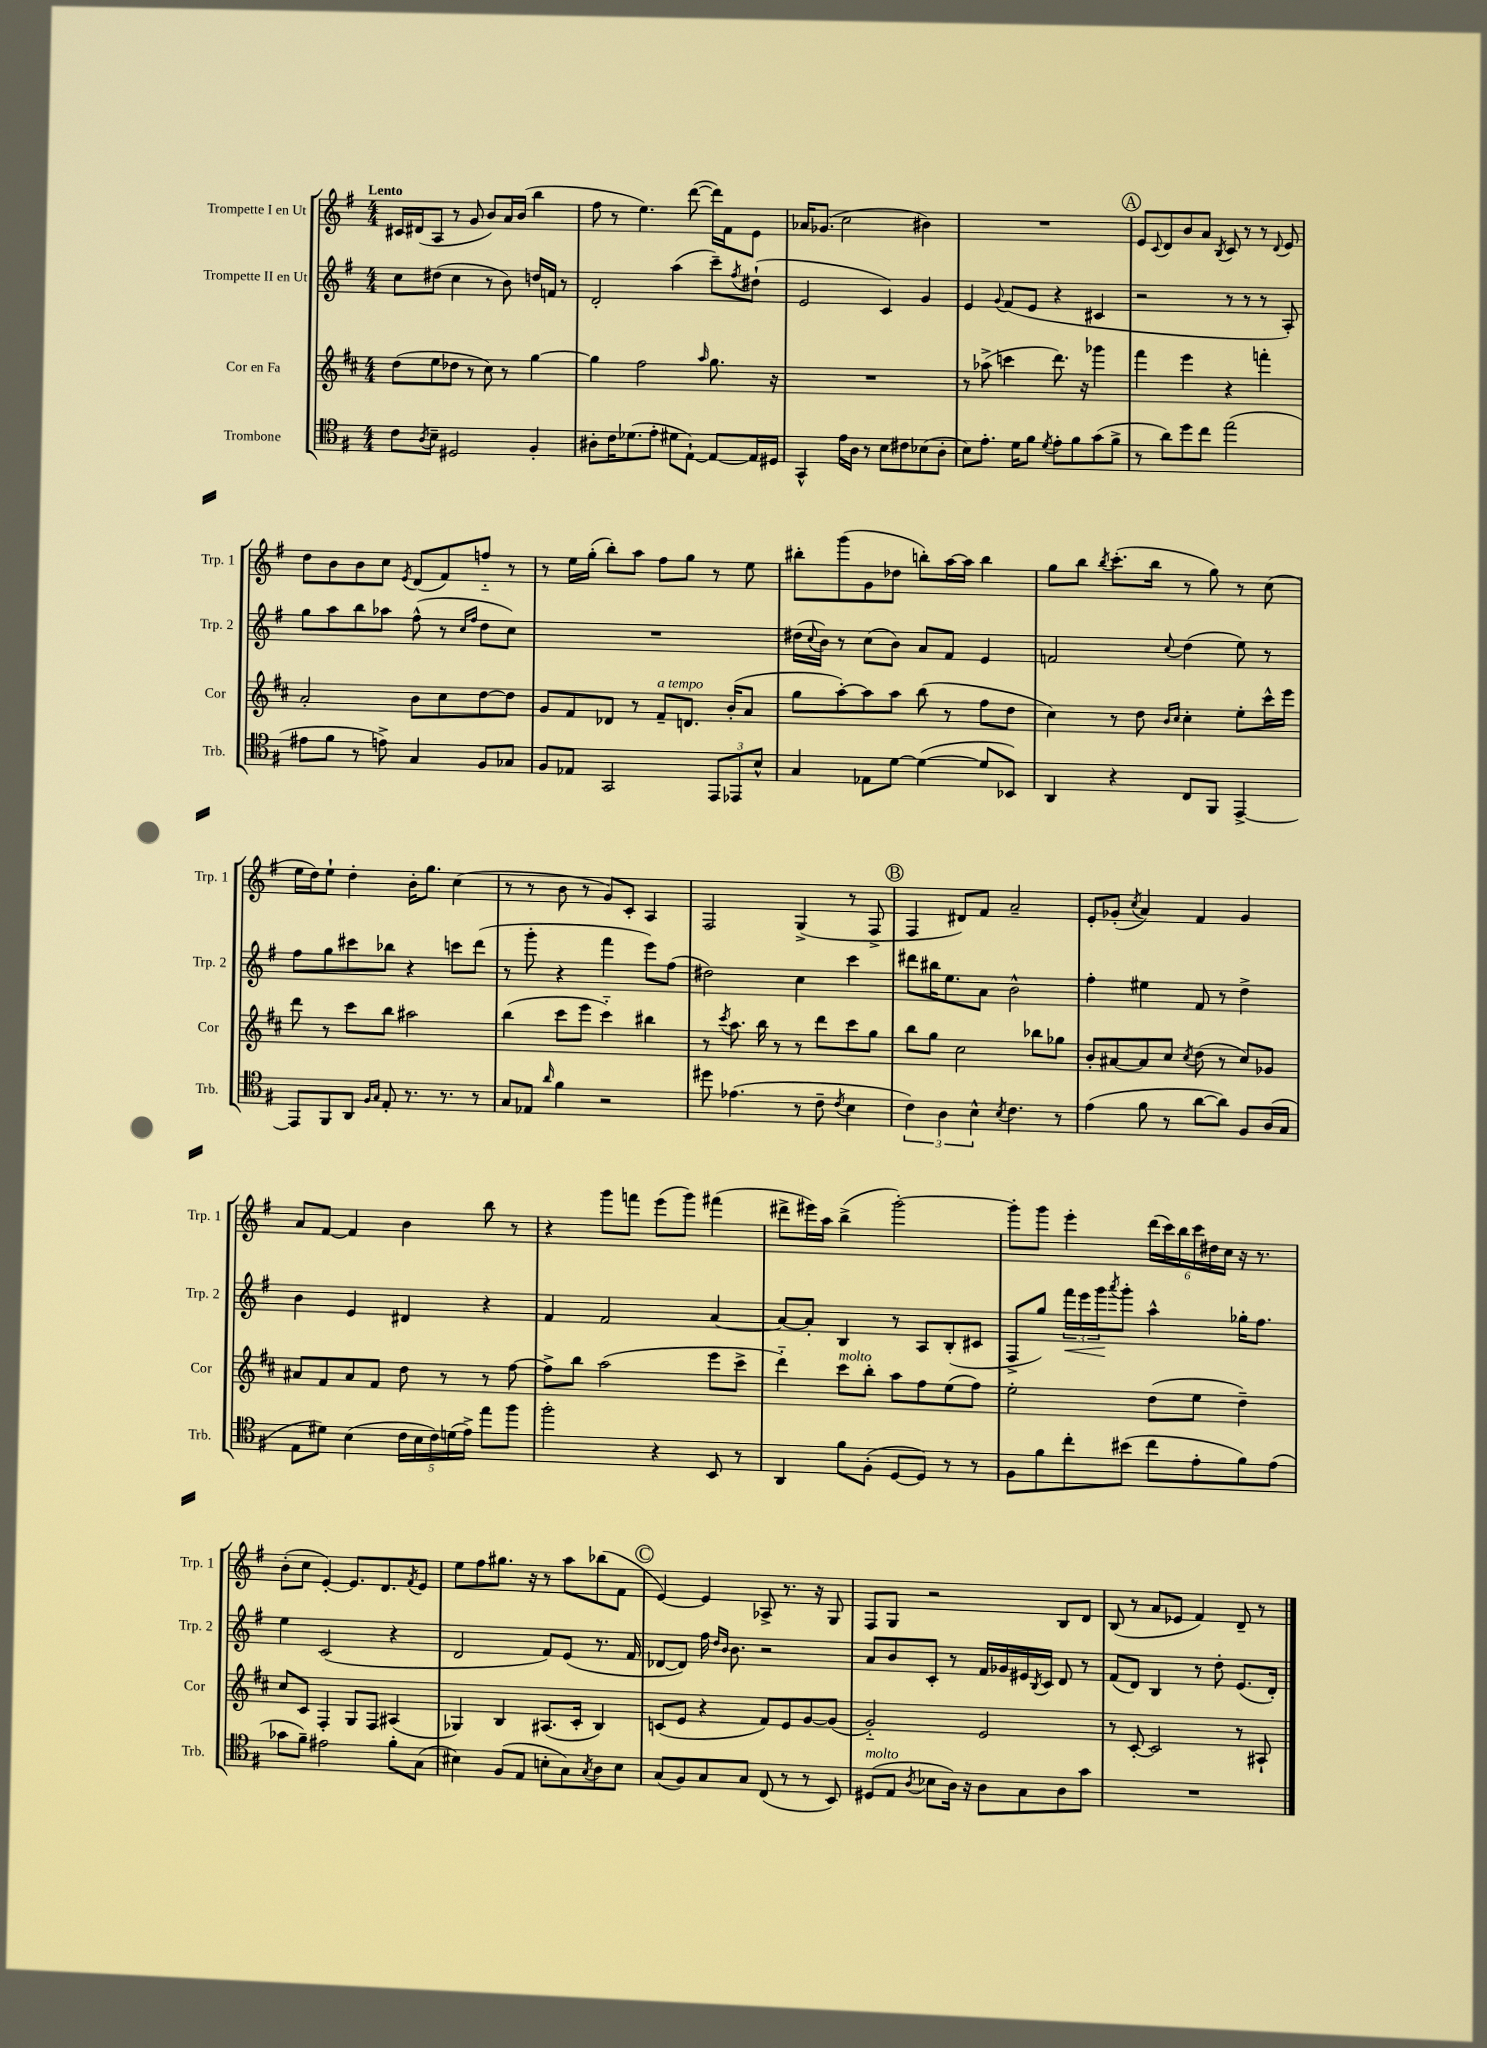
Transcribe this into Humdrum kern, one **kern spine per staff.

**kern	**kern	**kern	**dynam	**kern
*part4	*part3	*part2	*part2	*part1
*staff4	*staff3	*staff2	*staff2	*staff1
*I"Trombone	*I"Cor en Fa	*I"Trompette II en Ut	*	*I"Trompette I en Ut
*I'Trb.	*I'Cor	*I'Trp. 2	*	*I'Trp. 1
*clefC4	*clefG2	*clefG2	*	*clefG2
*k[f#]	*k[f#c#]	*k[f#]	*	*k[f#]
*M4/4	*M4/4	*M4/4	*	*M4/4
=1	=1	=1	=1	=1
!	!	!	!	!LO:TX:a:B:t=Lento
8c\L	(8dd\L	8cc\L	.	16c#X/LL
.	.	.	.	(16d#X/J
8qA/	.	.	.	.
8B~\J	8ee\	(8dd#X\J	.	8A/J
2D#X/	8dd-X\J	4cc\	.	8r
.	8r	.	.	8g/
.	8cc#\)	8r	.	8b/L)
.	8r	8b\)	.	16a/L
.	.	.	.	(16b/JJ
4F#'/	[4gg\	16ddn/LL	.	4bb\
.	.	16fn/JJ	.	.
.	.	8r	.	.
=2	=2	=2	=2	=2
8A#X'\L	4gg\]	2d'/	.	8ff#\
16c\K	.	.	.	8r
(8.d-X\	.	.	.	.
.	2ff#\	.	.	4.ee\)
8e'\J	.	.	.	.
8d#X\L	.	(4aa\	.	.
[8E`\J)	.	.	.	([8ddd\
.	16qqaa/	.	.	.
8E/L_	8.gg\	8ccc~\L)	.	16ddd\LL])
.	.	.	.	16f#\J
.	.	8qff#/	.	.
16E/L]	.	(8dd#X`\J	.	8e\J
16D#X/JJ	16r	.	.	.
=3	=3	=3	=3	=3
4GG^^/	1r	2e/	.	16a-X/KL
.	.	.	.	(8.g-X/J
16e\LL	.	.	.	2cc\
16A\JJ	.	.	.	.
8r	.	.	.	.
8B\L	.	4c/)	.	.
8c#X\	.	.	.	.
(8B-X\	.	4g/	.	4b#X\)
8A'\J	.	.	.	.
=4	=4	=4	=4	=4
8B\L)	8r	4e/	.	1r
8.e'\J	(8aa-X^\	.	.	.
.	.	8qqg/	.	.
.	4cccn\	(8f#/L	.	.
16d\KL	.	.	.	.
8f#\J	.	8e/J	.	.
8qd/	.	.	.	.
8e'\L	8.ddd\)	4r	.	.
8f#\	.	.	.	.
.	16r	.	.	.
(8g\	4ggg-X\	4c#X/	.	.
8f#^\J	.	.	.	.
!!LO:REH:place=s1:t=A
=5	=5	=5	=5	=5
8r	4fff#\	2r	.	8e/L
.	.	.	.	8qqc/
8a\L)	.	.	.	8d/
8dd\	4eee\	.	.	8b/
8cc\J	.	.	.	8a/J
.	.	.	.	8qB/
(2ee\	4r	8r	.	8c/
.	.	8r	.	8r
.	4fffn'\	8r	.	8r
.	.	.	.	8qqd/
.	.	8A'/)	.	8e/
!!LO:LB:g=z
=6	=6	=6	=6	=6
8e#X\L	2a'/	8gg\L	.	8dd\L
8f#\J	.	8aa\	.	8b\
8r	.	8bb\	.	8b\
8en^\)	.	8aa-X\J	.	8cc\J
.	.	.	.	8qe/
4G/	8b\L	(8ff#^^\	.	(8d/L
.	8cc#\	8r	.	8f#/)
.	.	16qqcc/LL	.	.
.	.	16qqff#/JJ	.	.
8F#/L	[8dd\	8dd\L	.	8ffn/J
8G-X/J	8dd\J]	8cc\J)	.	8r
=7	=7	=7	=7	=7
8F#/L	8g/L	1r	.	8r
8E-X/J	8f#/	.	.	16ee\LL
.	.	.	.	(16gg'\JJ
2GG/	8d-X/J	.	.	8bb'\L)
.	8r	.	.	8aa\J
!	!LO:TX:a:i:t=a tempo	!	!	!
.	8f#~/L	.	.	8ff#\L
.	8.dn/J	.	.	8gg\J
12EE/L	.	.	.	8r
.	(16b'/KL	.	.	.
12EE-X/	.	.	.	.
.	8a/J	.	.	8ee\
12B^^/J	.	.	.	.
=8	=8	=8	=8	=8
4G/	8gg\L	(16dd#X\LL	.	8bb#X'\L
.	.	8qqcc/	.	.
.	.	16b\JJ)	.	.
.	[8aa'\)	8r	.	(8ggg\
8E-X\L	8aa\]	(8cc\L	.	8g\
[8d\J	8aa\J	8b\J)	.	8dd-X\J
(4d\_	(8bb\	8a/L	.	8bbn'\L)
.	8r	8f#/J	.	[16aa\L
.	.	.	.	16aa\JJ]
8d/L]	8ff#\L	4e/	.	4bb\
8BB-X/J)	8dd\J	.	.	.
=9	=9	=9	=9	=9
4AA/	4cc#\)	2fn/	.	8gg\L
.	.	.	.	8bb\J
.	.	.	.	8qbb/
4r	8r	.	.	(8.ccc'\L
.	8dd\	.	.	.
.	.	.	.	16bb\Jk
.	16qqb/LL	.	.	.
.	16qqcc#/JJ	8qqcc/	.	.
8C/L	4cc#'\	(4dd\	.	8r
8FF#/J	.	.	.	8gg\)
[4EE^/	8ee'\L	8ee\)	.	8r
.	16ccc#^^\L	8r	.	(8cc\
.	16eee\JJ	.	.	.
!!LO:LB:g=z
=10	=10	=10	=10	=10
8EE/L]	8ddd\	8ff#\L	.	16ee\LL
.	.	.	.	16dd\J)
8FF#/	8r	8gg\	.	8ee`\J
8AA/J	8ccc#\L	8ccc#X\	.	4dd'\
16qqF#/LL	.	.	.	.
16qqG/JJ	.	.	.	.
8E'/	8bb\J	8bb-X\J	.	.
8.r	2aa#X\	4r	.	16b'\KL
.	.	.	.	8.gg\J
8.r	.	.	.	.
.	.	8cccn\L	.	(4cc\
8r	.	(8ddd\J	.	.
=11	=11	=11	=11	=11
8G/L	(4bb\	8r	.	8r
8E-X/J	.	8ggg'\	.	8r
16qqa/	.	.	.	.
4f#\	8ccc#\L	4r	.	8b\
.	8eee\J	.	.	8r
2r	4ccc#\)	4fff#\	.	8g/L)
.	.	.	.	8c'/J
.	4bb#X\	8eee\L)	.	4A/
.	.	(8ff#\J	.	.
=12	=12	=12	=12	=12
8dd#X\	8r	2dd#X\)	.	2F#/
.	8qccc#/	.	.	.
(4.e-X\	8.aa\	.	.	.
.	16bb\	.	.	.
.	8r	.	.	.
8r	8r	4cc\	.	(4G^/
8c~\	8ddd\L	.	.	.
8qc/	.	.	.	.
4B\	8ccc#\	4ccc\	.	8r
.	8gg\J	.	.	8F#^/
!!LO:REH:place=s1:t=B
=13	=13	=13	=13	=13
6c\)	8bb\L	8ddd#X\L	.	4F#/
.	8gg\J	16bb#X\K	.	.
6A\	.	.	.	.
.	.	8.ee\	.	.
.	2cc#\	.	.	8d#X/L)
6B^^\	.	.	.	.
.	.	8a\J	.	8f#/J
8qB/	.	.	.	.
4.c\	.	2b^^\	.	2a~/
.	8bb-X\L	.	.	.
8r	8gg-X\J	.	.	.
=14	=14	=14	=14	=14
(4e\	8b'/L	4ff#'\	.	8e'/L
.	[8a#X/	.	.	(8g-X'/J
.	.	.	.	8qcc/
8f#\	8a#/]	4ee#X\	.	4a/)
8r	8cc#/J	.	.	.
.	8qcc#/	.	.	.
[8a\L	(8dd\	8f#/	.	4f#/
8a\J])	8r	8r	.	.
8F#/L	8cc#/L)	4dd^\	.	4g-/
(16A/L	8g-X/J	.	.	.
16G/JJ	.	.	.	.
!!LO:LB:g=z
=15	=15	=15	=15	=15
8E\L	8a#X/L	4b\	.	8a/L
8d#X\J)	8f#/	.	.	[8f#/J
(4B\	8a#/	4e/	.	4f#/]
.	8f#/J	.	.	.
20c\LL	8dd\	4d#X/	.	4b\
20B\	.	.	.	.
20c\)	.	.	.	.
.	8r	.	.	.
(20dn\	.	.	.	.
20e^\JJ)	.	.	.	.
8ee\L	8r	4r	.	8bb\
8ff#\J	[8ff#\	.	.	8r
=16	=16	=16	=16	=16
2ff#'\	8ff#^\L]	4f#/	.	4r
.	8bb\J	.	.	.
.	(2aa\	2f#/	.	8ggg\L
.	.	.	.	8fffn\J
4r	.	.	.	(8eee\L
.	.	.	.	8ggg\J)
8BB/	8eee\L	[4a/	.	(4fff#X\
8r	8ccc#^\J	.	.	.
=17	=17	=17	=17	=17
4AA/	4ddd\)	8a/L_	.	8ddd#X^\L
.	.	8a'/J]	.	16eee#X\L)
.	.	.	.	16aa\JJ
!	!LO:TX:a:i:t=molto	!	!	!
8f#\L	8ccc#\L	4B/	.	(4bb^\
(8F#'\J	8bb'\J	.	.	.
[8D/L	8aa\L	8r	.	[2ggg'\)
8D/J])	8ff#\	8A/L	.	.
8r	(8ee\	(8B'/	.	.
8r	8ff#\J)	8c#X/J	.	.
=18	=18	=18	=18	=18
8F#\L	2ee'\	8F#^/L	.	8ggg'\L]
8f#\	.	8gg/J)	.	8ggg\J
!	!	!	!LO:HP:b	!
8cc'\	.	24fff#\LL	<	4eee'\
.	.	24eee\	.	.
.	.	24ggg\J	.	.
.	.	8qaaa/	.	.
(8b#X\J	.	8ggg'\J	[	.
8cc\L	(8dd\L	4aa^^\	.	(24ddd\LL
.	.	.	.	24ccc\)
.	.	.	.	24bb\
8e'\	8ee\J	.	.	24ccc\
.	.	.	.	24dd#X\
.	.	.	.	24cc\JJ
8f#\)	4dd~\)	16gg-X'\KL	.	16r
.	.	8.ff#\J	.	8.r
(8e\J	.	.	.	.
!!LO:LB:g=z
=19	=19	=19	=19	=19
8g-X\L	8cc#/L	4ee\	.	(8b'\L
8f#~\J)	8c#/J	.	.	8cc\J
2e#X\	4F#'/	(2c/	.	[4e'/)
.	8G/L	.	.	8.e/L]
.	8F#/J	.	.	.
.	.	.	.	8.d/
8f#'\L	(4A#X/	4r	.	.
.	.	.	.	8qf#/
(8G\J	.	.	.	8e/J
=20	=20	=20	=20	=20
4B#X\)	4G-X/)	2d/	.	8ee\L
.	.	.	.	8ff#\
(8F#/L	4B/	.	.	8.gg#X\J
8E/J	.	.	.	.
.	.	.	.	16r
8Bn'\L	(8.A#X/L	8f#/L)	.	8r
8G\)	.	(8e/J	.	8aa\L
.	16c#'/Jk	.	.	.
8qG/	.	.	.	.
8A\	4B/)	8.r	.	(8bb-X\
8B\J	.	.	.	8f#\J
.	.	16f#/	.	.
!!LO:REH:place=s1:t=C
=21	=21	=21	=21	=21
(8G/L	(8cn/L	[8d-X/L	.	[4e/)
8F#/)	8e/J	8d-/J])	.	.
8G/	4r	16ff#\	.	4e/]
.	.	16qqdd/LL	.	.
.	.	16qqb/JJ	.	.
.	.	8.b\	.	.
8G/J	.	.	.	.
(8C/	8f#/L)	2r	.	8A-X^/
8r	8e/	.	.	8.r
8r	[8g/	.	.	.
.	.	.	.	16r
8BB/)	(8g/J]	.	.	8G/
=22	=22	=22	=22	=22
!LO:TX:a:i:t=molto	!	!	!	!
(8D#X/L	2g/)	8a/L	.	8F#/L
8E/J	.	8b/	.	8G/J
8qA/	.	.	.	.
8B-X\L	.	8c'/J	.	2r
16A\Jk)	.	8r	.	.
16r	.	.	.	.
8A\L	2e/	16f#/LL	.	.
.	.	16g-X/	.	.
8G\	.	16e#X/	.	.
.	.	8qB/	.	.
.	.	16c/JJ	.	.
8A\	.	8d/	.	8B/L
8g\J	.	8r	.	8d/J
=23	=23	=23	=23	=23
1r	8r	(8f#/L	.	(8B/
.	[8c#'/	8d/J)	.	8r
.	2c#/]	4B/	.	8a/L
.	.	.	.	8e-X/J
.	.	8r	.	4f#/)
.	.	8dd'\	.	.
.	8r	(8.e/L	.	8d~/
.	8A#X`/	.	.	8r
.	.	16d'/Jk)	.	.
==	==	==	==	==
*-	*-	*-	*-	*-
